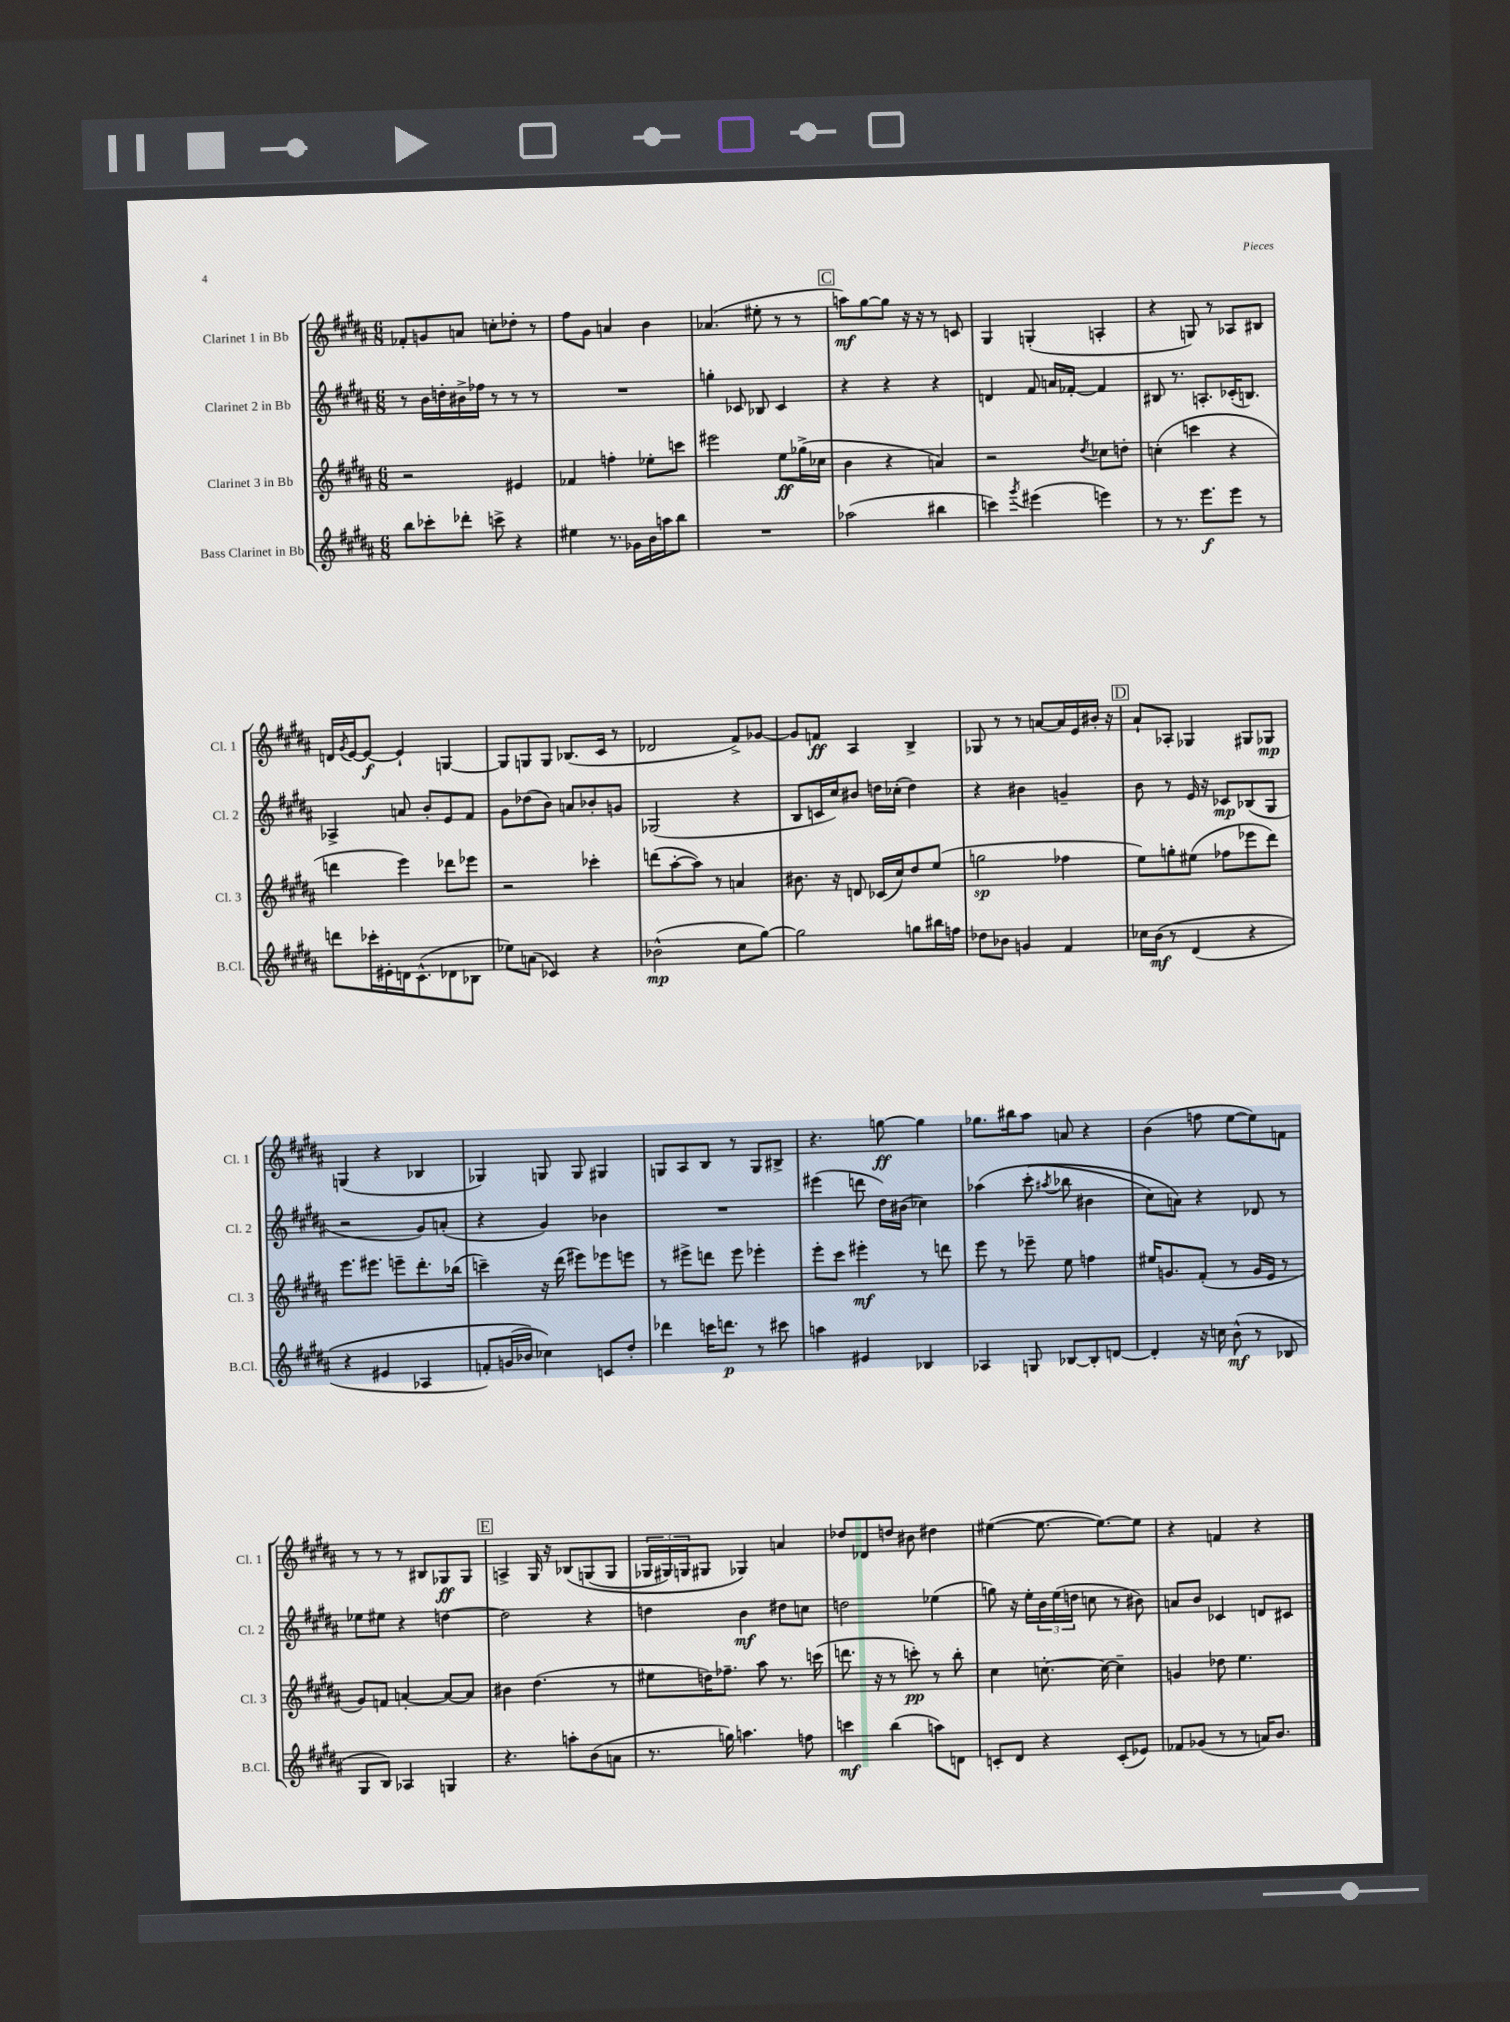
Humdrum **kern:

**kern	**kern	**kern	**kern
*staff4	*staff3	*staff2	*staff1
*clefG2	*clefG2	*clefG2	*clefG2
*k[f#c#g#d#a#]	*k[f#c#g#d#a#]	*k[f#c#g#d#a#]	*k[f#c#g#d#a#]
*M6/8	*M6/8	*M6/8	*M6/8
8bb	2r	8r	8f-'
8ccc-'	.	16b	8g
.	.	16dd'	.
8ddd-'	.	16b#^	8a
.	.	16ff-	.
8ccc^	.	8r	8cc'
4r	4e#	8r	8dd-'
.	.	8r	8r
=	=	=	=
4ee#	4f-	2.r	8ff#
.	.	.	8g#
8.r	4ff'	.	4a
16g-	.	.	.
16b	8ee-'	.	4b
16aa	.	.	.
8bb	8ccc	.	.
=	=	=	=
2.r	2eee#	4gg'	(4.a-
.	.	8c-	.
.	.	8B-	8ee#'
.	8ee	4c-	8r
.	(16gg-^	.	8r
.	16cc-	.	.
=	=	=	=
(2aa-	4b	4r	8aa)
.	.	.	[8gg#
.	4r	4r	8gg#]
.	.	.	16r
.	.	.	16r
4bb#	4a)	4r	8r
.	.	.	8c
=	=	=	=
4ccc)	2r	4d	4G#
8qggg#	.	.	.
(4eee#	.	8f#	(4G'
.	.	16a	.
.	.	[16f-'	.
.	8qdd#	.	.
4eee)	8cc-	4f-]	4A'
.	8dd'	.	.
=	=	=	=
8r	(4cc'	8B#	4r
8.r	.	8.r	.
.	4ccc	.	8G)
8.eee	.	8.A'	.
.	.	.	8r
8eee	4r	(16c-'	8A-
.	.	8.B)	.
8r	.	.	8B#
=	=	=	=
8ddd	4ddd	4A-^	16d
.	.	.	8qg#
.	.	.	[16e
16ccc-'	.	.	8e_
16e#'	.	.	.
16d	4eee)	8a	4e`]
(8.c#^^	.	.	.
.	.	8b'	.
8d-	8ddd-	8e	[4G
8B-	8eee-	8f#	.
=	=	=	=
8ee-)	2r	8g#	8G]
(8a	.	(8dd-	8G
4c-)	.	8b)	8G
.	.	8a	(8.B-
4r	4ccc-'	8b-'	.
.	.	.	16c#
.	.	8g	8r
=	=	=	=
(2b-^^	(8ddd	(2G-	2d-
.	[8aa#'	.	.
.	8aa#])	.	.
.	8r	.	.
8cc#	4a	4r	8f#^)
[8gg#)	.	.	[8g-
=	=	=	=
2gg#]	8.b#	8B	8g-]
.	.	16c	8f
.	16r	16cc#)	.
.	8d	8b#	4A#
.	(16c-	16dd	.
.	16cc#)	(16cc-'	.
8gg	8dd#	4dd)	4B^
16bb#	(8ee	.	.
16ff	.	.	.
=	=	=	=
8dd-	2gg	4r	8G-
8b-	.	.	8r
4g	.	4b#	8r
.	.	.	[8a
4f#	4ff-	4g~	16a]
.	.	.	16e
.	.	.	16b#'
.	.	.	16r
=	=	=	=
16cc-	8ee)	8b	8a#`
&(16b	.	.	.
8r	8gg'	8r	8A-'
(4d#	(8ee#	16e	4G-
.	.	16r	.
.	8ff-	8c-	.
4r	8eee-	(8B-	8G#
.	8ddd#)	8G#	8G-
=	=	=	=
4r	8.eee	2r	(4G
.	8.eee#	.	.
4e#	.	.	4r
.	8eee~	.	.
4A-	8.ddd#'	8g#)	4B-
.	.	(8a'	.
.	(16bb-	.	.
=	=	=	=
8f')	4ccc~)	4r	4G-)
(16g	.	.	.
16b-&)	.	.	.
4cc-)	16r	4g#)	8G
.	(16ddd#	.	.
.	8eee#)	.	8G
8c	8eee-	4b-	4G#
8dd#'	8eee	.	.
=	=	=	=
4ddd-	8r	2.r	8G
.	8eee#^	.	8A#
16ccc	8ddd	.	8B
8.ddd	.	.	.
.	8eee#	.	8r
8r	4eee-'	.	8G
8ccc#	.	.	8B#^
=	=	=	=
4aa	8eee'	(4eee#	4.r
.	8ccc#	.	.
4e#	4eee#'	8ddd	.
.	.	16dd#)	[8gg
.	.	(16b#	.
4B-	8r	4cc-)	4gg]
.	8ddd	.	.
=	=	=	=
4A-	8eee	&(4aa-	8.gg-
.	8r	.	.
.	.	.	16bb#
8G	8eee-~	(8ccc#'	8aa#
.	.	8qaa#	.
[8B-	8ee	8bb-	8a
8B-']	4ff	4b#	4r
[8d	.	.	.
=	=	=	=
4d']	16ee#	8cc#)	(4b
.	8.g	.	.
.	.	8a&)	.
16r	(8f#'	4r	8ff
16cc	.	.	.
(8b^^	8r	.	[8ee
8r	16g	8d-	8ee])
.	16e	.	.
8B-	8r	8r	8f
=	=	=	=
8G#	8g#)	8ee-	8r
8B)	8f	8ee#	8r
4A-	[4a'	4r	8r
.	.	.	8B#
4G	8a_	[4dd	8G-
.	8a]	.	8G-
=	=	=	=
4.r	4b#	2dd]	4A^
.	(4.dd#	.	16G#
.	.	.	16r
8aa'	.	.	&(8B-
(8b	.	4r	(8G
8a	8r	.	8G
=	=	=	=
8.r	8ee#	4dd	24G-
.	.	.	24G#)
.	.	.	24G
.	16dd)	.	8G#
16gg)	8.ff-~	.	.
4.aa	.	4b	4G-&)
.	8aa#	.	.
.	8.r	8dd#	4a
8ff	.	8cc	.
.	(16ccc	.	.
=	=	=	=
4ccc	8.ddd	2dd	8dd-
.	.	.	8d-
.	16r	.	.
(4bb	8r	.	8dd
.	8ccc')	.	8b#
8aa)	8r	(4ee-	4dd#
8d	8bb'	.	.
=	=	=	=
8c'	4cc#	8gg)	([4ee#
8d#	.	16r	.
.	.	16ee'	.
4r	[8.cc'	24b	8.ee#_
.	.	(24ee	.
.	.	24dd	.
.	.	8cc	.
.	16cc_	.	8.ee#_)
(8c'	4cc~]	8r	.
8e-)	.	8b#)	8ee#]
=	=	=	=
8f-	4g	8a	4r
(8g-	.	8b	.
8r	8dd-	4c-	4f
8r	4.ee	.	.
16a)	.	8d	4r
8.b	.	.	.
.	.	8c#	.
==	==	==	==
*-	*-	*-	*-
